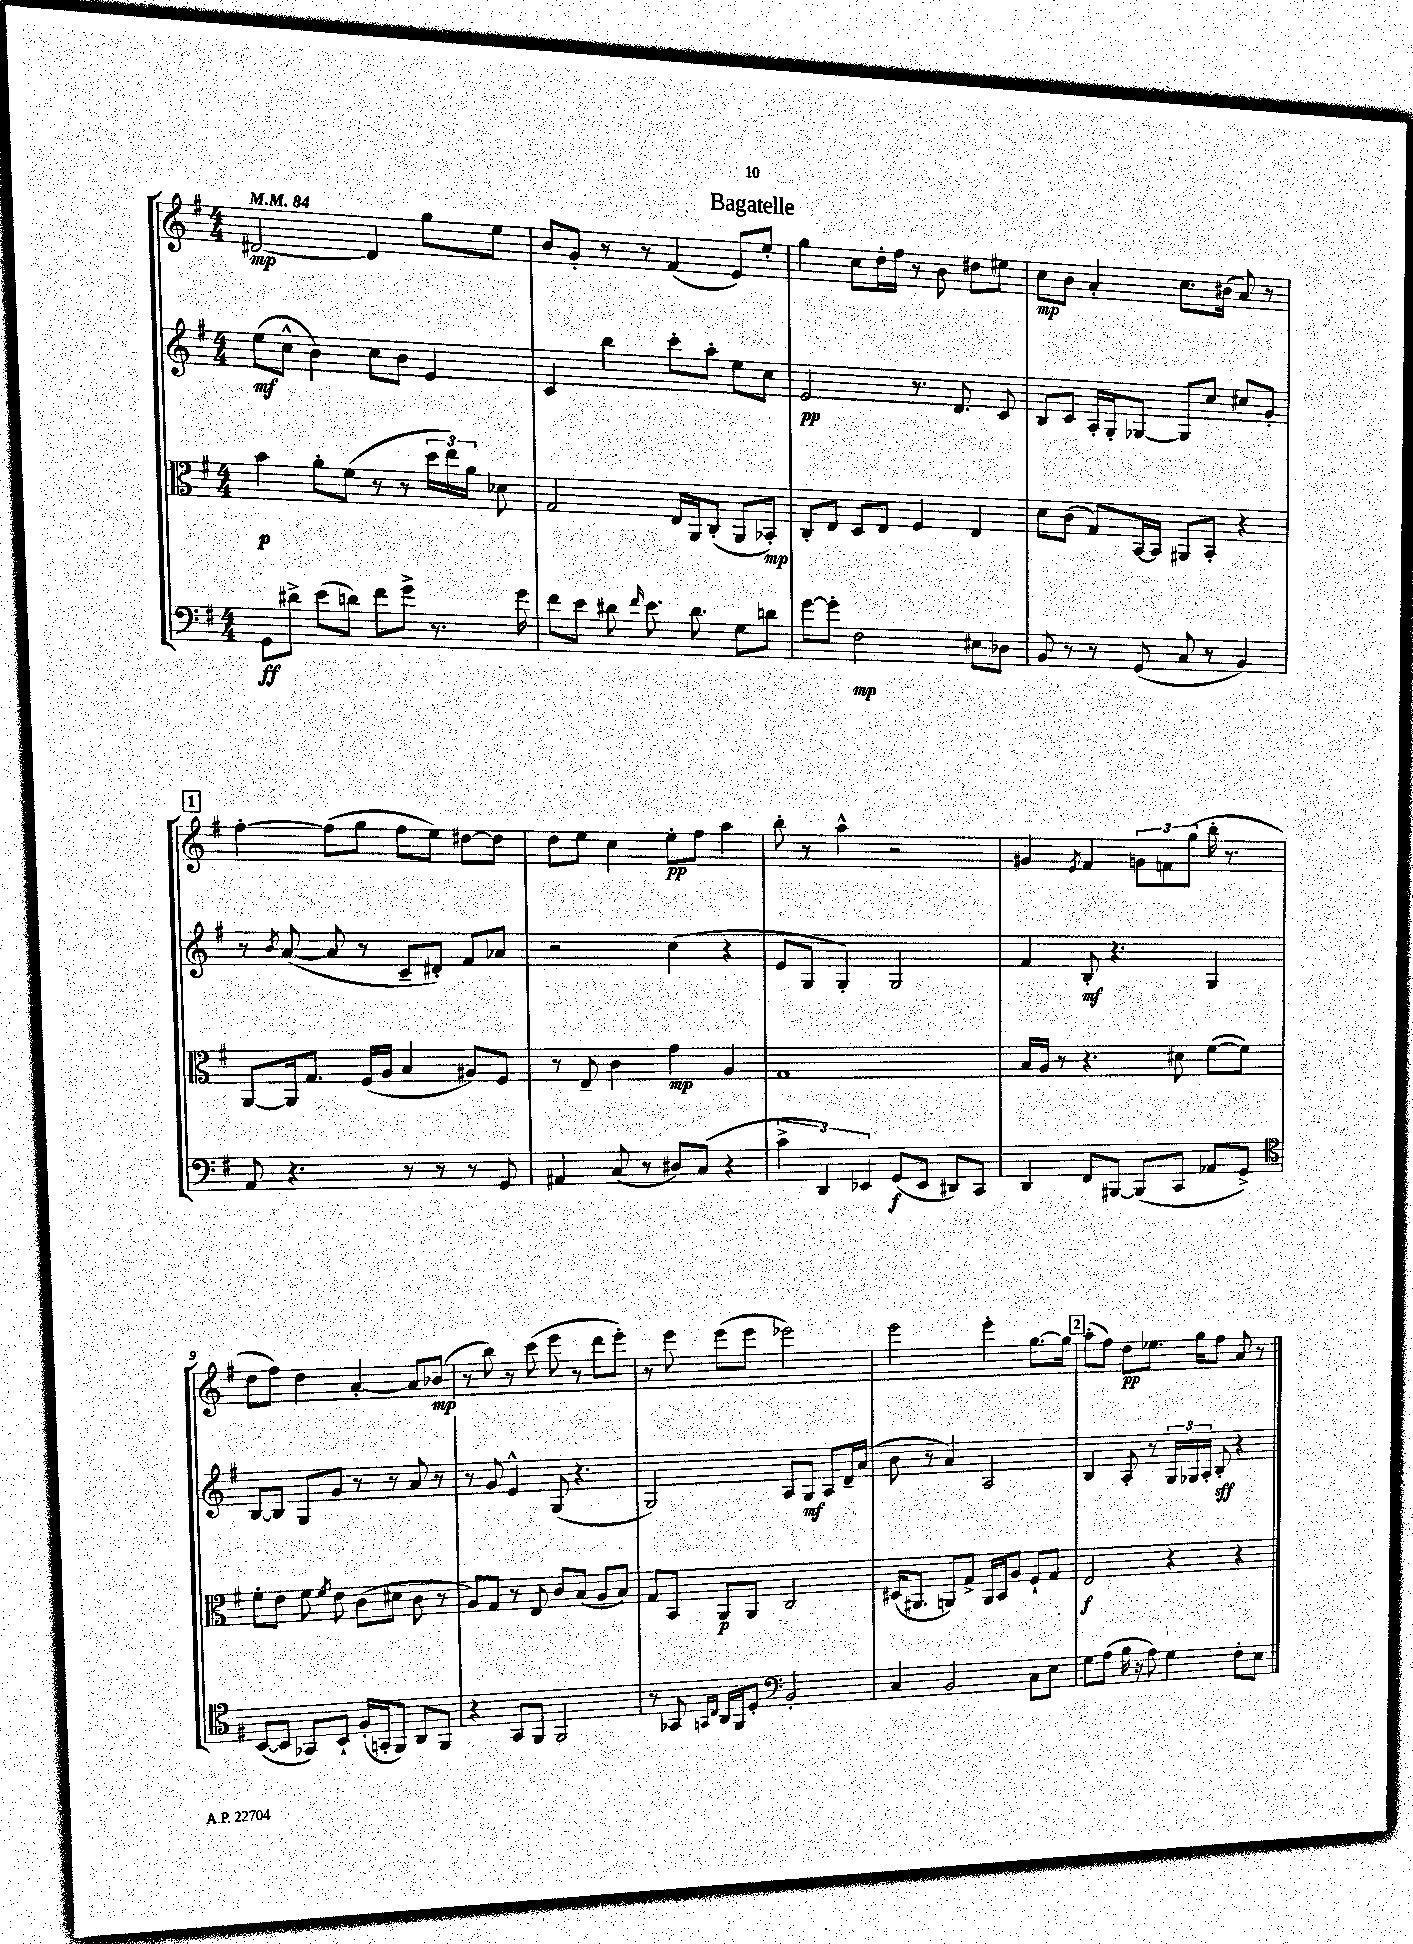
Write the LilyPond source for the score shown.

\header { title = "Bagatelle" }
<<
\new StaffGroup <<
\new Staff = "s0" {
    \clef treble \key g \major \numericTimeSignature \time 4/4 \tempo 4 = 84
    \autoBeamOff dis'2~\mp dis'4 g''8[ e''8] |
    b'8[ g'8]-. r8 r8 fis'4( e'8[) e''8]-. |
    g''4 c''8[ d''16-. fis''16] r8 b'8 dis''8[ eis''8] |
    c''8[\mp b'8] a'4-. c''8.[ bis'16]( a'8) r8 |
    \mark \markup { \box "1" } fis''4~-. fis''8[( g''8] fis''8[ e''8]) dis''8[~ dis''8] |
    d''8[ e''8] c''4 e''8[-.\pp fis''8] a''4 |
    b''8-. r8 a''4-^ r2 |
    gis'4 \acciaccatura { e'8 } fis'4 \tuplet 3/2 { g'8[ f'8 g''8]( } b''16-. r8. |
    d''8[ fis''8]) d''4 a'4~-. a'8[ bes'8]\mp( |
    r8 b''8) r8 c'''8( e'''8 r8 d'''8[ e'''8]-.) |
    r8 e'''8 e'''8[( e'''8] ees'''2) |
    e'''2 e'''4-. g''8.[~ g''16] |
    \mark \markup { \box "2" } a''8[-.( fis''8]) d''8[\pp ees''8.] g''16[ fis''8] a'8 r8 \bar "|." |
}
\new Staff = "s1" {
    \clef treble \key g \major \numericTimeSignature \time 4/4
    \autoBeamOff e''8[\mf( c''8]-^ b'4) c''8[ b'8] e'4 |
    c'4 b''4 c'''8[-. a''8]-. e''8[ c''8] |
    e'2\pp r8. d'8. c'8 |
    b8[ c'8] a16[-. g16-. ges8]~ ges8[ c''8] cis''8[ g'8]-. |
    \mark \markup { \box "1" } r8 \acciaccatura { b'8 } a'8~( a'8 r8 c'8[-- dis'8]-.) fis'8[ aes'8] |
    r2 c''4( r4 |
    e'8[ g8] g4-.) g2 |
    fis'4 b8-.\mf r4. g4 |
    b8[~ b8] g8[ g'8] r8 r8 a'8 r8 |
    r8 g'8 e'4-^ g8( r4. |
    g2) a8[ g8]\mf a8[ d'16-- a'16]( |
    b'8 r8 a'4) a2 |
    \mark \markup { \box "2" } b4 a8-. r8 \tuplet 3/2 { g16[ ges16 a16]-. } b8-.\sff r4 \bar "|." |
}
\new Staff = "s2" {
    \clef alto \key g \major \numericTimeSignature \time 4/4
    \autoBeamOff b'4\p a'8[-. fis'8]( r8 r8 \tuplet 3/2 { d''16[ e''16) a'16] } des'8 |
    g2 e16[ a,16 c8]-.( a,8[ bes,8]-.\mp) |
    c8[-. e8] d8[ e8] fis4 e4 |
    d'8[ c'8]( g8[) b,16~ b,16] ais,8[ b,8]-. r4 |
    \mark \markup { \box "1" } a,8[~ a,16 g8.] fis16[( a16] b4 ais8[) fis8] |
    r8 e8-- c'4 g'4\mp a4 |
    g1 |
    b16[ a16] r8 r4. dis'8 fis'8[~( fis'8]) |
    fis'8[-. e'8] fis'8 \acciaccatura { fis'8 } e'8 c'8[( dis'8] c'8 r8 |
    a8[) g8] r8 e8 c'8[ b8]( a8[ b8]) |
    g8[ b,8] a,8[\p a,8] c2 |
    dis16[( ais,8.] a,8[) g8]-> a,16[ b,16 a8] fis8[-! g8] |
    \mark \markup { \box "2" } e2\f r4 r4 \bar "|." |
}
\new Staff = "s3" {
    \clef bass \key g \major \numericTimeSignature \time 4/4
    \autoBeamOff g,8[\ff dis'8]-> e'8[( d'8]) fis'8[ g'8]-> r8. g'16 |
    fis'8[ e'8] dis'8 \grace { fis'16 } e'8. dis'8. g8[ d'8] |
    g'8[~ g'8]-. fis2\mp eis8[ des8] |
    b,8 r8 r8 g,8( c8 r8 b,4) |
    \mark \markup { \box "1" } a,8 r4. r8 r8 r8 g,8 |
    ais,4 c8( r8 dis8[) c8]( r4 |
    \tuplet 3/2 { c'4-> d,4) ees,4 } g,8[\f( ees,8] dis,8[) c,8] |
    d,4 fis,8[ bis,,8]~ bis,,8[( c,8] aes,8[ g,8]->) |
    \clef tenor b,8[~( b,8] ges,8[) b,8]-! fis16[-.( g,16-. fis,8]) a,8[ fis,8] |
    r4 g,8[ fis,8] fis,2 |
    r8 ges,8 \grace { g,16[ c16] } a,16[ fis,16 d8]-. \clef bass b,2-. |
    c4 b,2 c8[ e8] |
    \mark \markup { \box "2" } g8[ a8]( b16 r16 a8) g4 fis8[-. e8] \bar "|." |
}
>>
>>
